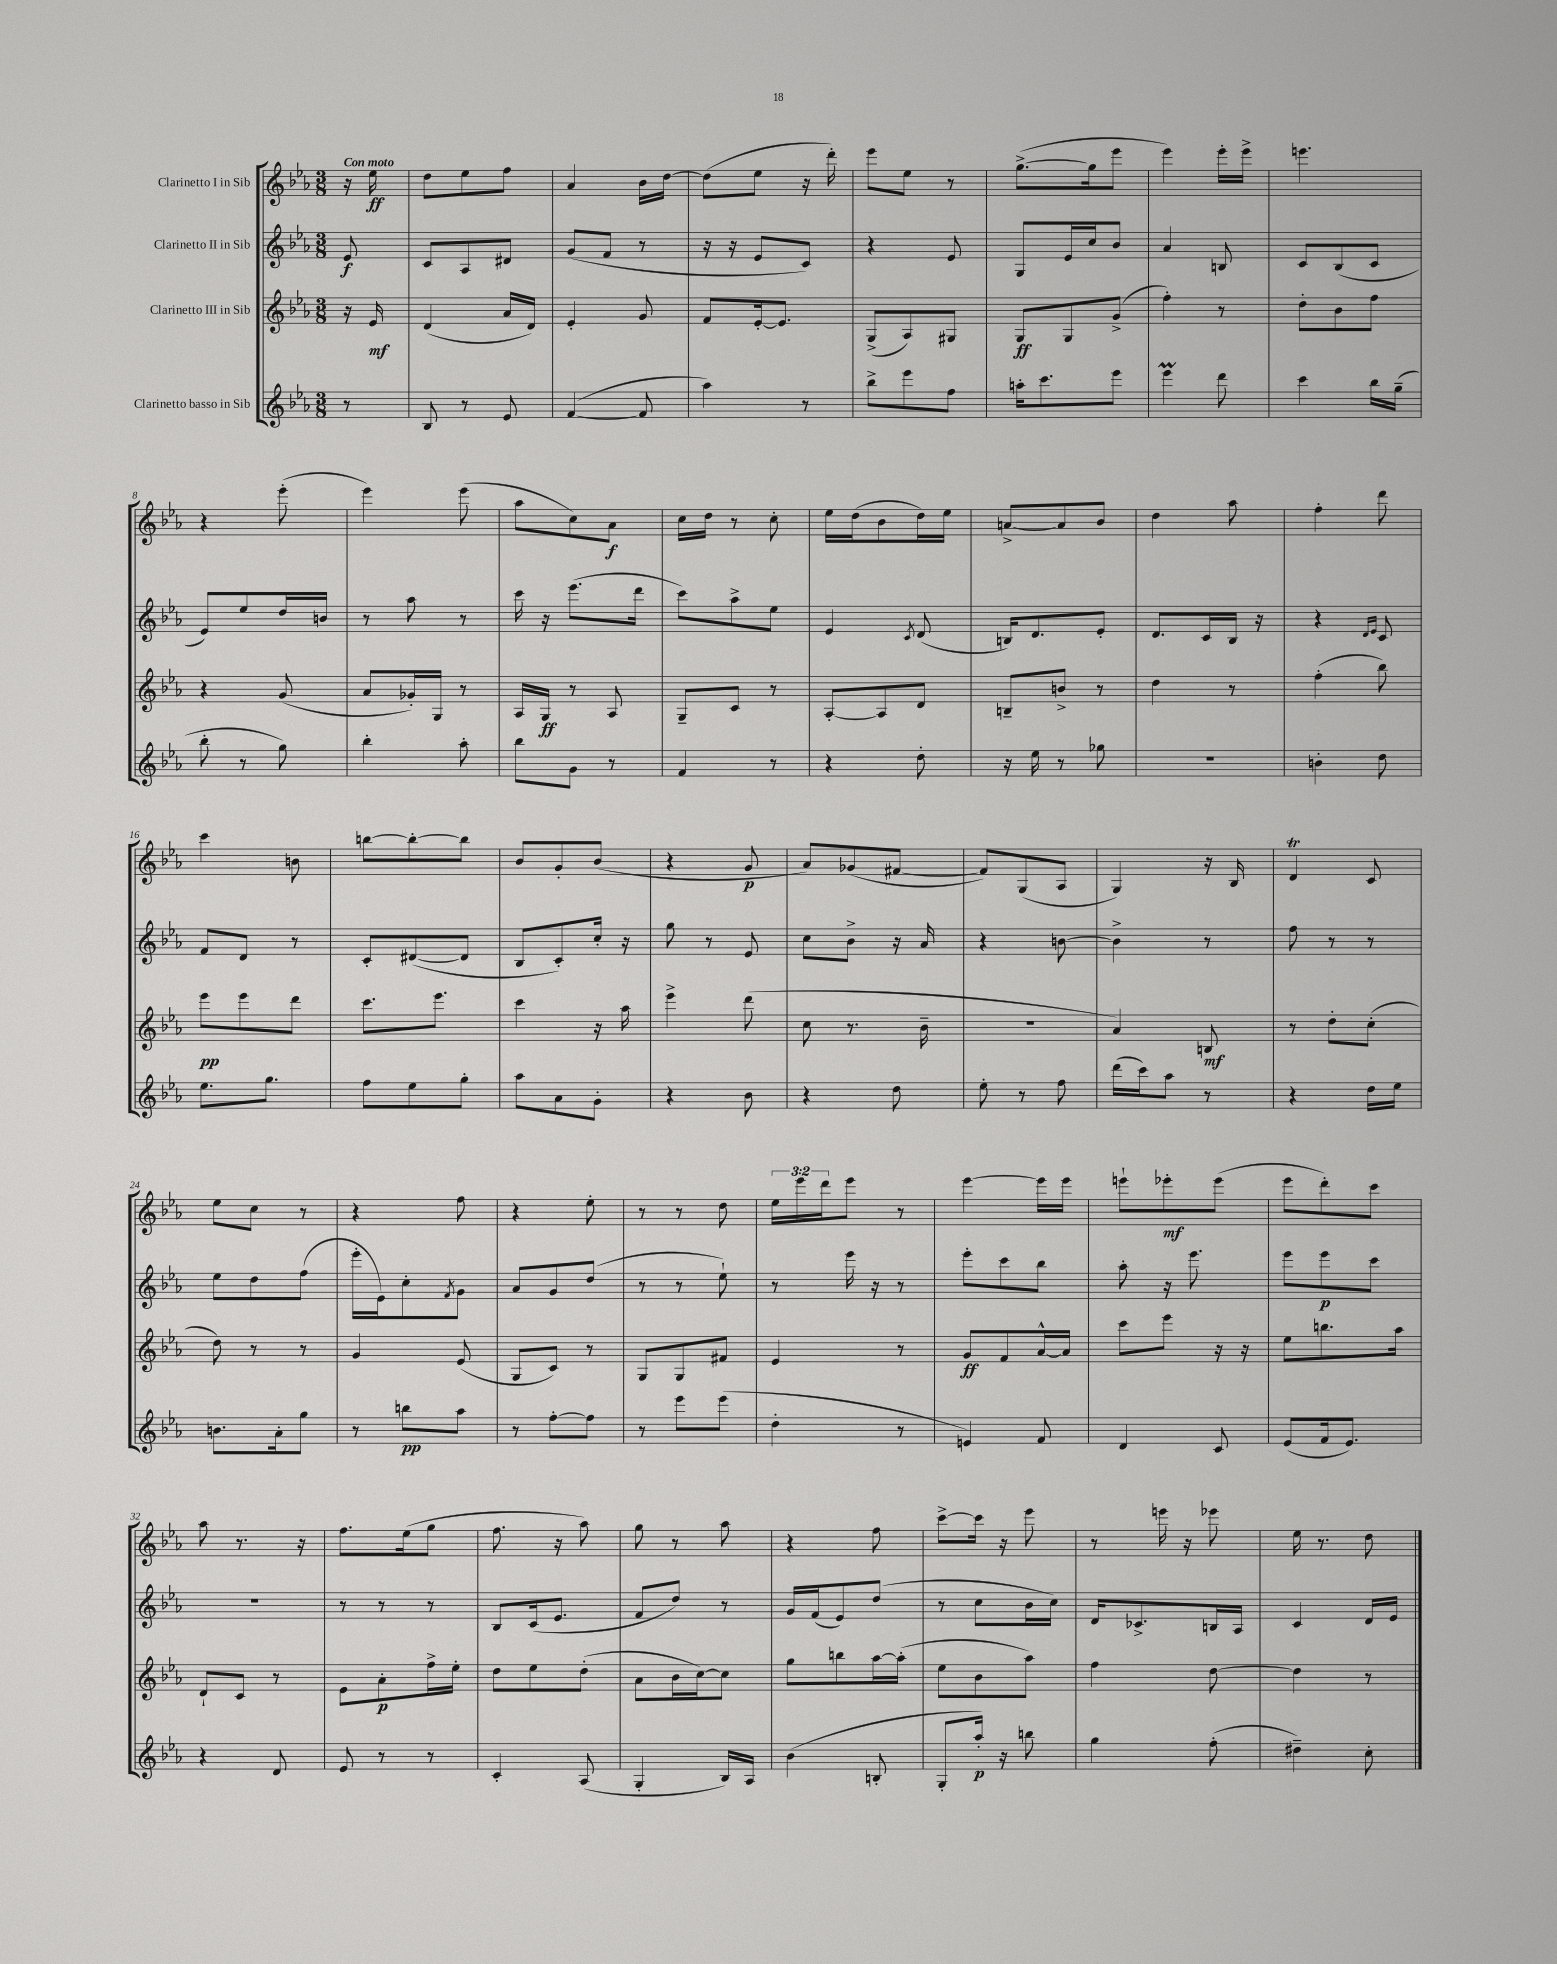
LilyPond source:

<<
\new StaffGroup <<
\new Staff = "s0" \with { instrumentName = "Clarinetto I in Sib" } {
    \clef treble \key ees \major \numericTimeSignature \time 3/8 \override Staff.TupletNumber.text = #tuplet-number::calc-fraction-text \partial 8 \tempo "Con moto"
    r16 ees''16\ff |
    d''8 ees''8 f''8 |
    aes'4 bes'16 d''16~ |
    d''8( ees''8 r16 d'''16-.) |
    ees'''8 ees''8 r8 |
    g''8.~->( g''16 ees'''8 |
    ees'''4) ees'''16-. ees'''16-> |
    e'''4. |
    r4 ees'''8-.( |
    ees'''4) ees'''8( |
    aes''8 c''8) aes'8\f |
    c''16 d''16 r8 c''8-. |
    ees''16 d''16( bes'8 d''16) ees''16 |
    a'8~-> a'8 bes'8 |
    d''4 aes''8 |
    f''4-. d'''8 |
    c'''4 b'8 |
    b''8~ b''8~-. b''8 |
    bes'8 g'8-. bes'8( |
    r4 g'8\p |
    aes'8) ges'8( fis'8~ |
    fis'8) g8( aes8 |
    g4) r16 bes16 |
    d'4\trill c'8 |
    ees''8 c''8 r8 |
    r4 f''8 |
    r4 ees''8-. |
    r8 r8 d''8 |
    \tuplet 3/2 { ees''16 ees'''16 d'''16 } ees'''8 r8 |
    ees'''4~ ees'''16 ees'''16 |
    e'''8-! ees'''8-.\mf ees'''8( |
    ees'''8 d'''8-.) c'''8 |
    aes''8 r8. r16 |
    f''8. ees''16( g''8 |
    f''8. r16 aes''8) |
    g''8 r8 aes''8 |
    r4 f''8 |
    c'''8~-> c'''16 r16 ees'''8 |
    r8 e'''16 r16 ees'''8 |
    ees''16 r8. d''8 \bar "|." |
}
\new Staff = "s1" \with { instrumentName = "Clarinetto II in Sib" } {
    \clef treble \key ees \major \numericTimeSignature \time 3/8 \partial 8
    ees'8\f |
    c'8 aes8 dis'8 |
    g'8( f'8 r8 |
    r16 r16 ees'8 c'8) |
    r4 ees'8 |
    g8 ees'16 c''16 bes'8 |
    aes'4 b8 |
    c'8 bes8( c'8 |
    ees'8) ees''8 d''16 b'16 |
    r8 aes''8 r8 |
    c'''16 r16 ees'''8.( d'''16 |
    c'''8) aes''8-> ees''8 |
    ees'4 \acciaccatura { c'8 } d'8( |
    b16) d'8. ees'8-. |
    d'8. c'16 bes16 r16 |
    r4 \grace { d'16 ees'16 } c'8 |
    f'8 d'8 r8 |
    c'8-. dis'8~( dis'8 |
    bes8 c'8-.) c''16-. r16 |
    g''8 r8 ees'8 |
    c''8 bes'8-> r16 aes'16 |
    r4 b'8~ |
    b'4-> r8 |
    f''8 r8 r8 |
    ees''8 d''8 f''8( |
    ees'''16-. ees'16) c''8-. \acciaccatura { f'8 } g'8 |
    aes'8 g'8 d''8( |
    r8 r8 ees''8-!) |
    r8 ees'''16 r16 r8 |
    ees'''8-. c'''8 bes''8 |
    aes''8-. r16 ees'''8. |
    ees'''8 ees'''8\p c'''8 |
    R4. |
    r8 r8 r8 |
    bes8 c'16( ees'8. |
    f'8 d''8) r8 |
    g'16 f'16( ees'8) d''8( |
    r8 c''8 bes'16 c''16) |
    d'16 ces'8.-> b16 aes16 |
    c'4 d'16 ees'16 \bar "|." |
}
\new Staff = "s2" \with { instrumentName = "Clarinetto III in Sib" } {
    \clef treble \key ees \major \numericTimeSignature \time 3/8 \partial 8
    r16 ees'16\mf |
    d'4( aes'16 d'16) |
    ees'4-. g'8 |
    f'8 ees'16~-. ees'8. |
    g8->( aes8) gis8 |
    g8\ff g8 g'8->( |
    f''4-.) r8 |
    d''8-. bes'8 f''8 |
    r4 g'8( |
    aes'8 ges'16-.) g16 r8 |
    aes16 g16\ff r8 aes8 |
    g8-- c'8 r8 |
    aes8~-. aes8 d'8 |
    b8-- b'8-> r8 |
    d''4 r8 |
    f''4-.( bes''8) |
    ees'''8\pp ees'''8 d'''8 |
    c'''8. ees'''8. |
    c'''4 r16 aes''16 |
    ees'''4-> d'''8( |
    c''8 r8. bes'16-- |
    R4. |
    aes'4) b8\mf |
    r8 d''8-. c''8-.( |
    d''8) r8 r8 |
    g'4 ees'8( |
    g8 c'8) r8 |
    g8 g8 fis'8 |
    ees'4 r8 |
    g'8\ff f'8 aes'16~-^ aes'16 |
    c'''8 ees'''8 r16 r16 |
    ees''8 b''8. aes''16 |
    d'8-! c'8 r8 |
    ees'8 aes'8-.\p f''16-> ees''16-. |
    d''8 ees''8 d''8-.( |
    aes'8 bes'16 c''16~) c''8 |
    g''8 b''8 aes''16~ aes''16-.( |
    ees''8 bes'8 aes''8) |
    f''4 d''8~ |
    d''4 r8 \bar "|." |
}
\new Staff = "s3" \with { instrumentName = "Clarinetto basso in Sib" } {
    \clef treble \key ees \major \numericTimeSignature \time 3/8 \partial 8
    r8 |
    bes8 r8 ees'8 |
    f'4~( f'8 |
    aes''4) r8 |
    bes''8-> ees'''8 f''8 |
    a''16-. c'''8. ees'''8 |
    ees'''4\prall d'''8 |
    c'''4 bes''16 g''16--( |
    bes''8-. r8 g''8) |
    bes''4-. aes''8-. |
    bes''8 g'8 r8 |
    f'4 r8 |
    r4 d''8-. |
    r16 ees''16 r8 ges''8 |
    R4. |
    b'4-. d''8 |
    ees''8. g''8. |
    f''8 ees''8 g''8-. |
    aes''8 aes'8 g'8-. |
    r4 bes'8 |
    r4 d''8 |
    ees''8-. r8 f''8 |
    d'''16( c'''16) aes''8 r8 |
    r4 d''16 ees''16 |
    b'8. aes'16-. g''8 |
    r8 b''8\pp aes''8 |
    r8 f''8~-. f''8 |
    r8 ees'''8 ees'''8( |
    d''4-. r8 |
    e'4) f'8 |
    d'4 c'8 |
    ees'8( f'16 ees'8.) |
    r4 d'8 |
    ees'8 r8 r8 |
    c'4-. aes8( |
    g4-. bes16) aes16 |
    bes'4( b8-. |
    g8-. aes''16-.\p) r16 b''8 |
    g''4 f''8-.( |
    dis''4--) c''8-. \bar "|." |
}
>>
>>
